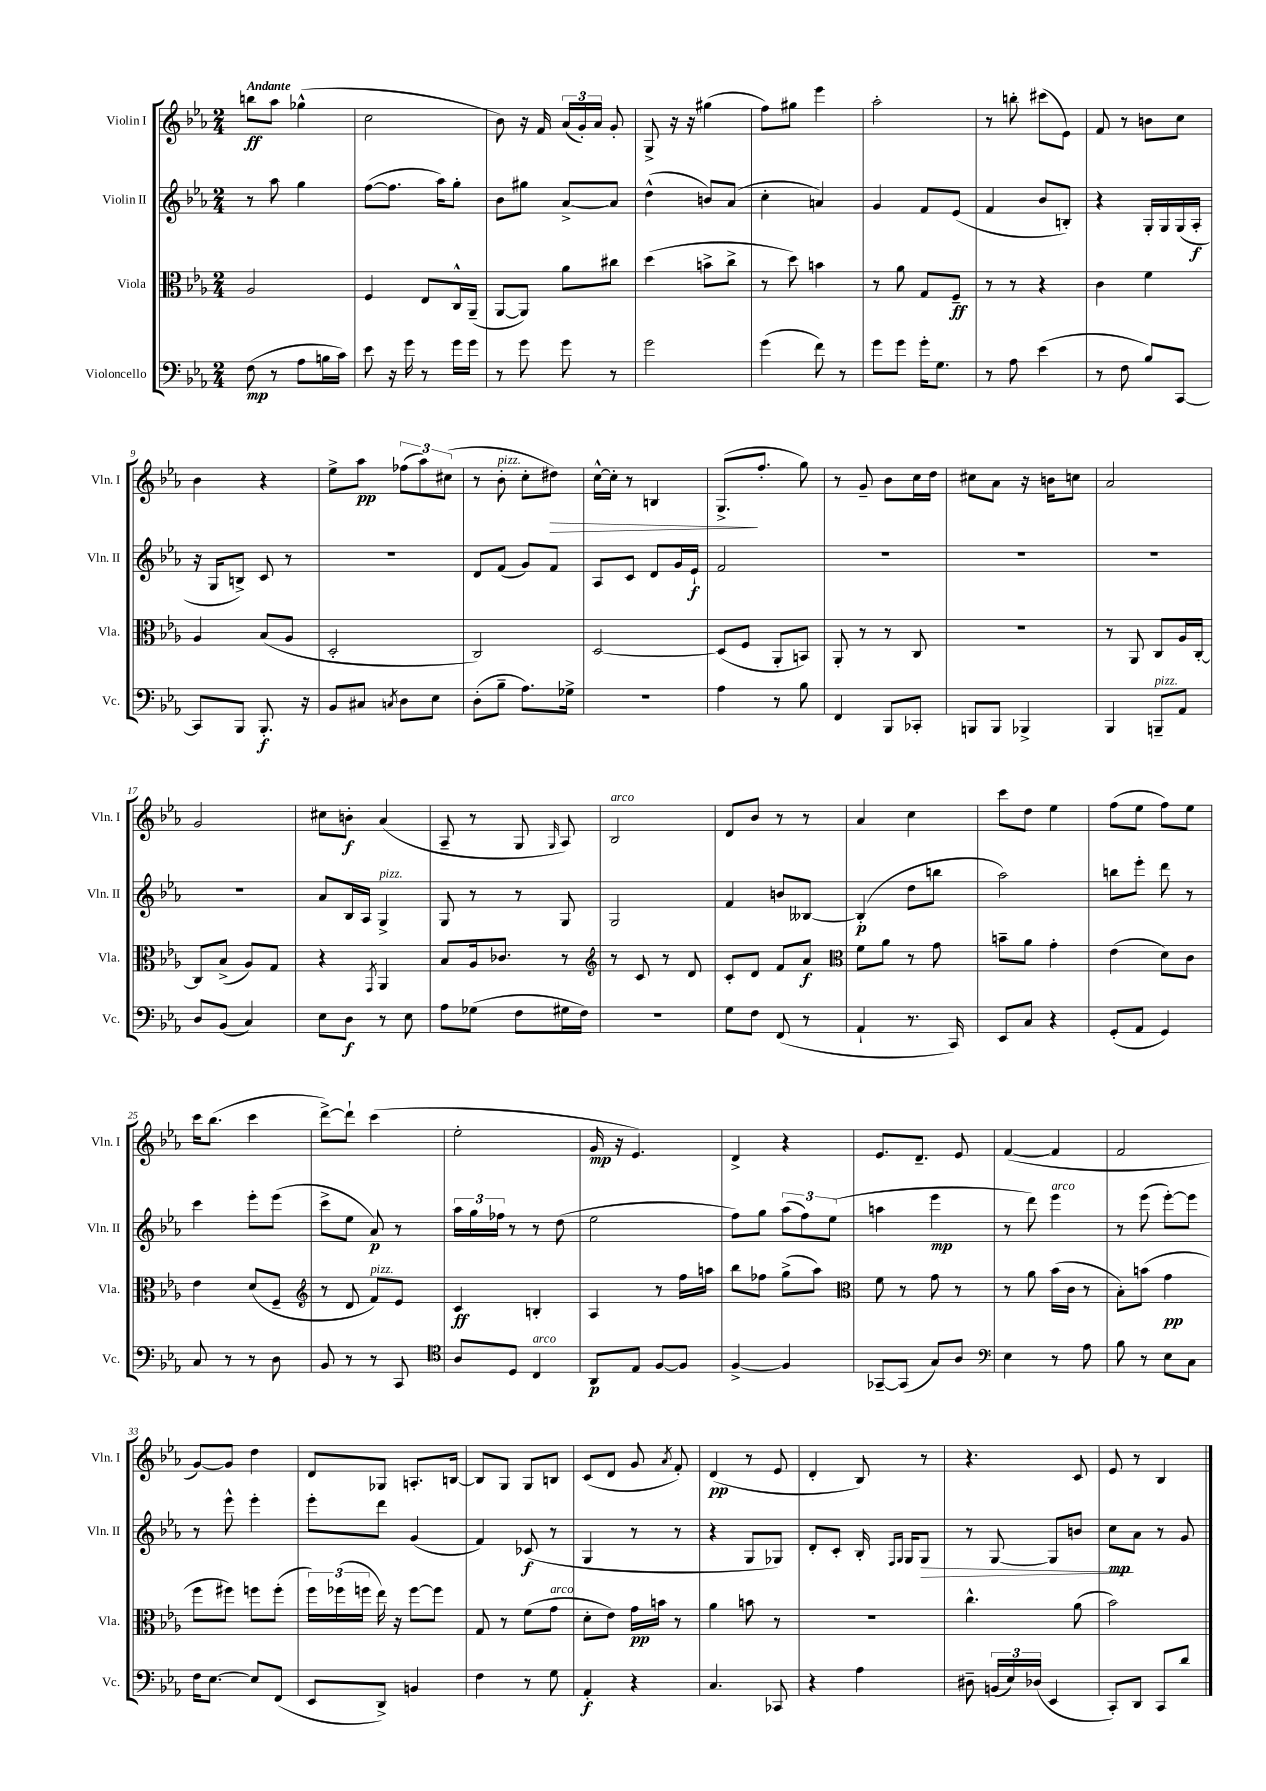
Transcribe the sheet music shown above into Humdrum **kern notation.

**kern	**dynam	**kern	**dynam	**kern	**dynam	**kern	**dynam
*part4	*part4	*part3	*part3	*part2	*part2	*part1	*part1
*staff4	*staff4	*staff3	*staff3	*staff2	*staff2	*staff1	*staff1
*I"Violoncello	*	*I"Viola	*	*I"Violin II	*	*I"Violin I	*
*I'Vc.	*	*I'Vla.	*	*I'Vln. II	*	*I'Vln. I	*
*clefF4	*	*clefC3	*	*clefG2	*	*clefG2	*
*k[b-e-a-]	*	*k[b-e-a-]	*	*k[b-e-a-]	*	*k[b-e-a-]	*
*M2/4	*	*M2/4	*	*M2/4	*	*M2/4	*
=1	=1	=1	=1	=1	=1	=1	=1
!	!	!	!	!	!	!LO:TX:a:B:t=Andante	!
(8F\	mp	2A-/	.	8r	.	8bbn\L	ff
8r	.	.	.	8aa-\	.	8aa-\J	.
8A-\L	.	.	.	4gg\	.	(4gg-X^^\	.
16Bn\L	.	.	.	.	.	.	.
16c\JJ)	.	.	.	.	.	.	.
=2	=2	=2	=2	=2	=2	=2	=2
8e-\	.	4F/	.	([8ff\L	.	2cc\	.
16r	.	.	.	8.ff\J]	.	.	.
16g\	.	.	.	.	.	.	.
8r	.	8E-/L	.	.	.	.	.
.	.	.	.	16aa-\KL)	.	.	.
16g\LL	.	16C^^/L	.	8gg'\J	.	.	.
16g\JJ	.	(16AA-~/JJ	.	.	.	.	.
=3	=3	=3	=3	=3	=3	=3	=3
8r	.	[8AA-/L	.	8b-\L	.	8b-\)	.
8g\	.	8AA-/J])	.	8gg#X\J	.	16r	.
.	.	.	.	.	.	16f/	.
8g\	.	8a-\L	.	[8a-^/L	.	(24a-/LL	.
.	.	.	.	.	.	24g'/)	.
.	.	.	.	.	.	24a-/JJ	.
8r	.	8cc#X\J	.	8a-/J]	.	8g'/	.
=4	=4	=4	=4	=4	=4	=4	=4
2g\	.	(4dd\	.	(4dd^^\	.	8G^/	.
.	.	.	.	.	.	16r	.
.	.	.	.	.	.	16r	.
.	.	8bn^\L	.	8bn/L)	.	(4gg#X\	.
.	.	8cc^\J	.	(8a-/J	.	.	.
=5	=5	=5	=5	=5	=5	=5	=5
(4g\	.	8r	.	4cc'\	.	8ff\L)	.
.	.	8dd\)	.	.	.	8gg#X\J	.
8f\)	.	4bn\	.	4an/)	.	4eee-\	.
8r	.	.	.	.	.	.	.
=6	=6	=6	=6	=6	=6	=6	=6
8g\L	.	8r	.	4g/	.	2aa-'\	.
8g\J	.	8a-\	.	.	.	.	.
16g'\KL	.	8G/L	.	8f/L	.	.	.
8.G\J	.	.	.	.	.	.	.
.	.	8F~/J	ff	(8e-/J	.	.	.
=7	=7	=7	=7	=7	=7	=7	=7
8r	.	8r	.	4f/	.	8r	.
8A-\	.	8r	.	.	.	8bbn'\	.
(4e-\	.	4r	.	8b-/L	.	(8ccc#X\L	.
.	.	.	.	8Bn'/J)	.	8e-\J)	.
=8	=8	=8	=8	=8	=8	=8	=8
8r	.	4c\	.	4r	.	8f/	.
8F\	.	.	.	.	.	8r	.
8B-/L)	.	4f\	.	16G'/LL	.	8bn\L	.
.	.	.	.	16G/	.	.	.
[8CC/J	.	.	.	(16G/	.	8cc\J	.
.	.	.	.	16A-'/JJ	f	.	.
!!LO:LB:g=z
=9	=9	=9	=9	=9	=9	=9	=9
8CC/L]	.	4A-/	.	16r	.	4b-\	.
.	.	.	.	16G/KL	.	.	.
8BBB-/J	.	.	.	8Bn^/J)	.	.	.
8.BBB-'/	f	(8B-/L	.	8c/	.	4r	.
.	.	8A-/J	.	8r	.	.	.
16r	.	.	.	.	.	.	.
=10	=10	=10	=10	=10	=10	=10	=10
8BB-/L	.	2D'/	.	2r	.	8ee-^\L	.
8C#X/J	.	.	.	.	.	8aa-\J	pp
8qCn/	.	.	.	.	.	.	.
8D\L	.	.	.	.	.	(12ff-X\L	.
.	.	.	.	.	.	12aa-\)	.
8E-\J	.	.	.	.	.	.	.
.	.	.	.	.	.	(12cc#X\J	.
=11	=11	=11	=11	=11	=11	=11	=11
(8D'\L	.	2C/)	.	8d/L	.	8r	.
!	!	!	!	!	!	!LO:TX:a:i:t=pizz.	!
8B-~\J	.	.	.	(8f/J	.	8b-'\	.
8.A-\L)	.	.	.	8g/L)	.	8cc'\L	.
!	!	!	!	!	!	!	!LO:HP:b
.	.	.	.	8f/J	.	8dd#X\J)	>
16G-X^\Jk	.	.	.	.	.	.	.
=12	=12	=12	=12	=12	=12	=12	=12
2r	.	[2D/	.	8A-/L	.	[16cc^^\LL	.
.	.	.	.	.	.	16cc'\JJ]	.
.	.	.	.	8c/J	.	8r	.
.	.	.	.	8d/L	.	4Bn/	.
.	.	.	.	16g/L	.	.	.
.	.	.	.	16e-`/JJ	f	.	.
=13	=13	=13	=13	=13	=13	=13	=13
4A-\	.	(8D/L]	.	2f/	.	(8.G^/L	.
.	.	8F/J	.	.	.	.	.
.	.	.	.	.	.	8.ff'/J	]
8r	.	8AA-'/L	.	.	.	.	.
8B-\	.	8BBn/J)	.	.	.	8gg\)	.
=14	=14	=14	=14	=14	=14	=14	=14
4FF/	.	8AA-'/	.	2r	.	8r	.
.	.	8r	.	.	.	8g~/	.
8BBB-/L	.	8r	.	.	.	8b-\L	.
8CC-X'/J	.	8C/	.	.	.	16cc\L	.
.	.	.	.	.	.	16dd\JJ	.
=15	=15	=15	=15	=15	=15	=15	=15
8BBBn/L	.	2r	.	2r	.	8cc#X\L	.
8BBB/J	.	.	.	.	.	8a-\J	.
4BBB-X^/	.	.	.	.	.	16r	.
.	.	.	.	.	.	16bn\KL	.
.	.	.	.	.	.	8ccn\J	.
=16	=16	=16	=16	=16	=16	=16	=16
4BBB-/	.	8r	.	2r	.	2a-/	.
.	.	8AA-/	.	.	.	.	.
!LO:TX:a:i:t=pizz.	!	!	!	!	!	!	!
8BBBn~/L	.	8C/L	.	.	.	.	.
8AA-/J	.	16A-/L	.	.	.	.	.
.	.	[16C'/JJ	.	.	.	.	.
!!LO:LB:g=z
=17	=17	=17	=17	=17	=17	=17	=17
8D/L	.	8C/L]	.	2r	.	2g/	.
(8BB-/J	.	(8B-^/J	.	.	.	.	.
4C/)	.	8A-/L)	.	.	.	.	.
.	.	8G/J	.	.	.	.	.
=18	=18	=18	=18	=18	=18	=18	=18
8E-\L	.	4r	.	8a-/L	.	8cc#X\L	.
8D\J	f	.	.	16B-/L	.	8bn'\J	f
.	.	.	.	16A-/JJ	.	.	.
.	.	8qGG/	.	.	.	.	.
!	!	!	!	!LO:TX:a:i:t=pizz.	!	!	!
8r	.	4AA-/	.	4G^/	.	(4a-/	.
8E-\	.	.	.	.	.	.	.
=19	=19	=19	=19	=19	=19	=19	=19
8A-\L	.	8B-/L	.	8G/	.	8A-~/	.
(8G-X\J	.	16A-/k	.	8r	.	8r	.
.	.	8.c-X/J	.	.	.	.	.
8F\L	.	.	.	8r	.	8G/	.
.	.	.	.	.	.	16qqG/	.
16G#X\L	.	8r	.	8G/	.	8A-/)	.
16F\JJ)	.	.	.	.	.	.	.
=20	=20	=20	=20	=20	=20	=20	=20
*	*	*clefG2	*	*	*	*	*
!	!	!	!	!	!	!LO:TX:a:i:t=arco	!
2r	.	8r	.	2G/	.	2B-/	.
.	.	8c/	.	.	.	.	.
.	.	8r	.	.	.	.	.
.	.	8d/	.	.	.	.	.
=21	=21	=21	=21	=21	=21	=21	=21
8G\L	.	8c'/L	.	4f/	.	8d/L	.
8F\J	.	8d/J	.	.	.	8b-/J	.
(8FF/	.	8f/L	.	8bn/L	.	8r	.
8r	.	8a-/J	f	[8B--X/J	.	8r	.
=22	=22	=22	=22	=22	=22	=22	=22
*	*	*clefC3	*	*	*	*	*
4AA-`/	.	8f\L	.	(4B--'/]	p	4a-/	.
.	.	8a-\J	.	.	.	.	.
8.r	.	8r	.	8dd\L	.	4cc\	.
.	.	8g\	.	8bbn\J	.	.	.
16CC/)	.	.	.	.	.	.	.
=23	=23	=23	=23	=23	=23	=23	=23
8EE-/L	.	8bn~\L	.	2aa-\)	.	8ccc\L	.
8C/J	.	8a-\J	.	.	.	8dd\J	.
4r	.	4g'\	.	.	.	4ee-\	.
=24	=24	=24	=24	=24	=24	=24	=24
(8GG'/L	.	(4e-\	.	8bbn\L	.	(8ff\L	.
8AA-/J	.	.	.	8eee-'\J	.	8ee-\J	.
4GG/)	.	8d\L)	.	8ddd\	.	8ff\L)	.
.	.	8c\J	.	8r	.	8ee-\J	.
!!LO:LB:g=z
=25	=25	=25	=25	=25	=25	=25	=25
8C/	.	4e-\	.	4ccc\	.	16ccc\KL	.
.	.	.	.	.	.	(8.bb-\J	.
8r	.	.	.	.	.	.	.
8r	.	(8d/L	.	8eee-'\L	.	4ccc\	.
8D\	.	8F~/J	.	(8eee-\J	.	.	.
=26	=26	=26	=26	=26	=26	=26	=26
*	*	*clefG2	*	*	*	*	*
8BB-/	.	8r	.	8ccc^\L	.	[8ddd^\L)	.
8r	.	8d/	.	8ee-\J	.	8ddd`\J]	.
!	!	!LO:TX:a:i:t=pizz.	!	!	!	!	!
8r	.	8f/L)	.	8a-/)	p	(4ccc\	.
8CC/	.	8e-/J	.	8r	.	.	.
=27	=27	=27	=27	=27	=27	=27	=27
*clefC4	*	*	*	*	*	*	*
8A-/L	.	4c/	ff	24aa-\LL	.	2ee-'\	.
.	.	.	.	24gg\	.	.	.
.	.	.	.	24ff-X\JJ	.	.	.
8D/J	.	.	.	8r	.	.	.
!LO:TX:a:i:t=arco	!	!	!	!	!	!	!
4C/	.	4Bn'/	.	8r	.	.	.
.	.	.	.	(8dd\	.	.	.
=28	=28	=28	=28	=28	=28	=28	=28
8AA-/L	p	4A-/	.	2ee-\	.	16g/	mp
.	.	.	.	.	.	16r	.
8E-/J	.	.	.	.	.	4.e-/)	.
[8F/L	.	8r	.	.	.	.	.
8F/J]	.	16ff\LL	.	.	.	.	.
.	.	16aan\JJ	.	.	.	.	.
=29	=29	=29	=29	=29	=29	=29	=29
[4F^/	.	8bb-\L	.	8ff\L)	.	4d^/	.
.	.	8ff-X\J	.	8gg\J	.	.	.
4F/]	.	(8gg^\L	.	(12aa-\L	.	4r	.
.	.	.	.	12ff\)	.	.	.
.	.	8aa-\J)	.	.	.	.	.
.	.	.	.	(12ee-\J	.	.	.
=30	=30	=30	=30	=30	=30	=30	=30
*	*	*clefC3	*	*	*	*	*
[8GG-X~/L	.	8f\	.	4aan\	.	8.e-/L	.
(8GG-/J]	.	8r	.	.	.	.	.
.	.	.	.	.	.	8.d~/J	.
8G/L)	.	8g\	.	4eee-\	mp	.	.
8A-/J	.	8r	.	.	.	8e-/	.
=31	=31	=31	=31	=31	=31	=31	=31
*clefF4	*	*	*	*	*	*	*
4E-\	.	8r	.	8r	.	([4f/	.
.	.	8a-\	.	8ddd\)	.	.	.
!	!	!	!	!LO:TX:a:i:t=arco	!	!	!
8r	.	(16b-\LL	.	4eee-\	.	4f/]	.
.	.	16c\JJ	.	.	.	.	.
8A-\	.	8r	.	.	.	.	.
=32	=32	=32	=32	=32	=32	=32	=32
8B-\	.	8B-'\L)	.	8r	.	2f/	.
8r	.	(8bn\J	.	(8eee-\	.	.	.
8E-\L	.	4g\	pp	[8eee-'\L)	.	.	.
8C\J	.	.	.	8eee-\J]	.	.	.
!!LO:LB:g=z
=33	=33	=33	=33	=33	=33	=33	=33
16F\KL	.	8ff\L	.	8r	.	[8g/L)	.
[8.E-\J	.	.	.	.	.	.	.
.	.	8ff#X\J)	.	8eee-^^\	.	8g/J]	.
8E-/L]	.	8ffn\L	.	4eee-'\	.	4dd\	.
(8FF/J	.	(8ff'\J	.	.	.	.	.
=34	=34	=34	=34	=34	=34	=34	=34
8EE-/L	.	24ff\LL)	.	8eee-'\L	.	8d/L	.
.	.	(24ff-X\	.	.	.	.	.
.	.	24ffn\JJ	.	.	.	.	.
8DD^/J)	.	16ee-\)	.	8ddd\J	.	8G-X/J	.
.	.	16r	.	.	.	.	.
4BBn/	.	[8ff\L	.	(4g/	.	8.An'/L	.
.	.	8ff\J]	.	.	.	.	.
.	.	.	.	.	.	[16Bn/Jk	.
=35	=35	=35	=35	=35	=35	=35	=35
4F\	.	8G/	.	4f/)	.	8B/L]	.
.	.	8r	.	.	.	8G/J	.
8r	.	(8f\L	.	(8c-X/	f	8G/L	.
!	!	!LO:TX:a:i:t=arco	!	!	!	!	!
8G\	.	8g\J	.	8r	.	8Bn/J	.
=36	=36	=36	=36	=36	=36	=36	=36
4AA-'/	f	8d'\L	.	4G/	.	(8c/L	.
.	.	8e-\J)	.	.	.	8d/J	.
4r	.	16g\LL	pp	8r	.	8g/	.
.	.	16bn\JJ	.	.	.	.	.
.	.	.	.	.	.	8qa-/	.
.	.	8r	.	8r	.	8f'/)	.
=37	=37	=37	=37	=37	=37	=37	=37
4.C/	.	4a-\	.	4r	.	(4d/	pp
.	.	8bn\	.	8G/L	.	8r	.
8CC-X/	.	8r	.	8G-X/J)	.	8e-/	.
=38	=38	=38	=38	=38	=38	=38	=38
4r	.	2r	.	8d'/L	.	4d'/	.
.	.	.	.	8c'/J	.	.	.
4A-\	.	.	.	16B-'/	.	8B-/)	.
.	.	.	.	16qqF/LL	.	.	.
.	.	.	.	16qqG/JJ	.	.	.
.	.	.	.	16G/KL	.	.	.
!	!	!	!	!	!LO:HP:b	!	!
.	.	.	.	8G/J	>	8r	.
=39	=39	=39	=39	=39	=39	=39	=39
8D#X~\	.	4.cc^^\	.	8r	.	4.r	.
(24BBn/LL	.	.	.	[8G/	.	.	.
24E-/)	.	.	.	.	.	.	.
(24D-X/JJ	.	.	.	.	.	.	.
4EE-/	.	.	.	8G/L]	.	.	.
.	.	(8a-\	.	8bn/J	.	8c/	.
=40	=40	=40	=40	=40	=40	=40	=40
8CC'/L)	.	2b-\)	.	8cc\L	mp	8e-/	.
8DD/J	.	.	.	8a-\J	]	8r	.
8CC/L	.	.	.	8r	.	4B-/	.
8d/J	.	.	.	8g/	.	.	.
==	==	==	==	==	==	==	==
*-	*-	*-	*-	*-	*-	*-	*-
